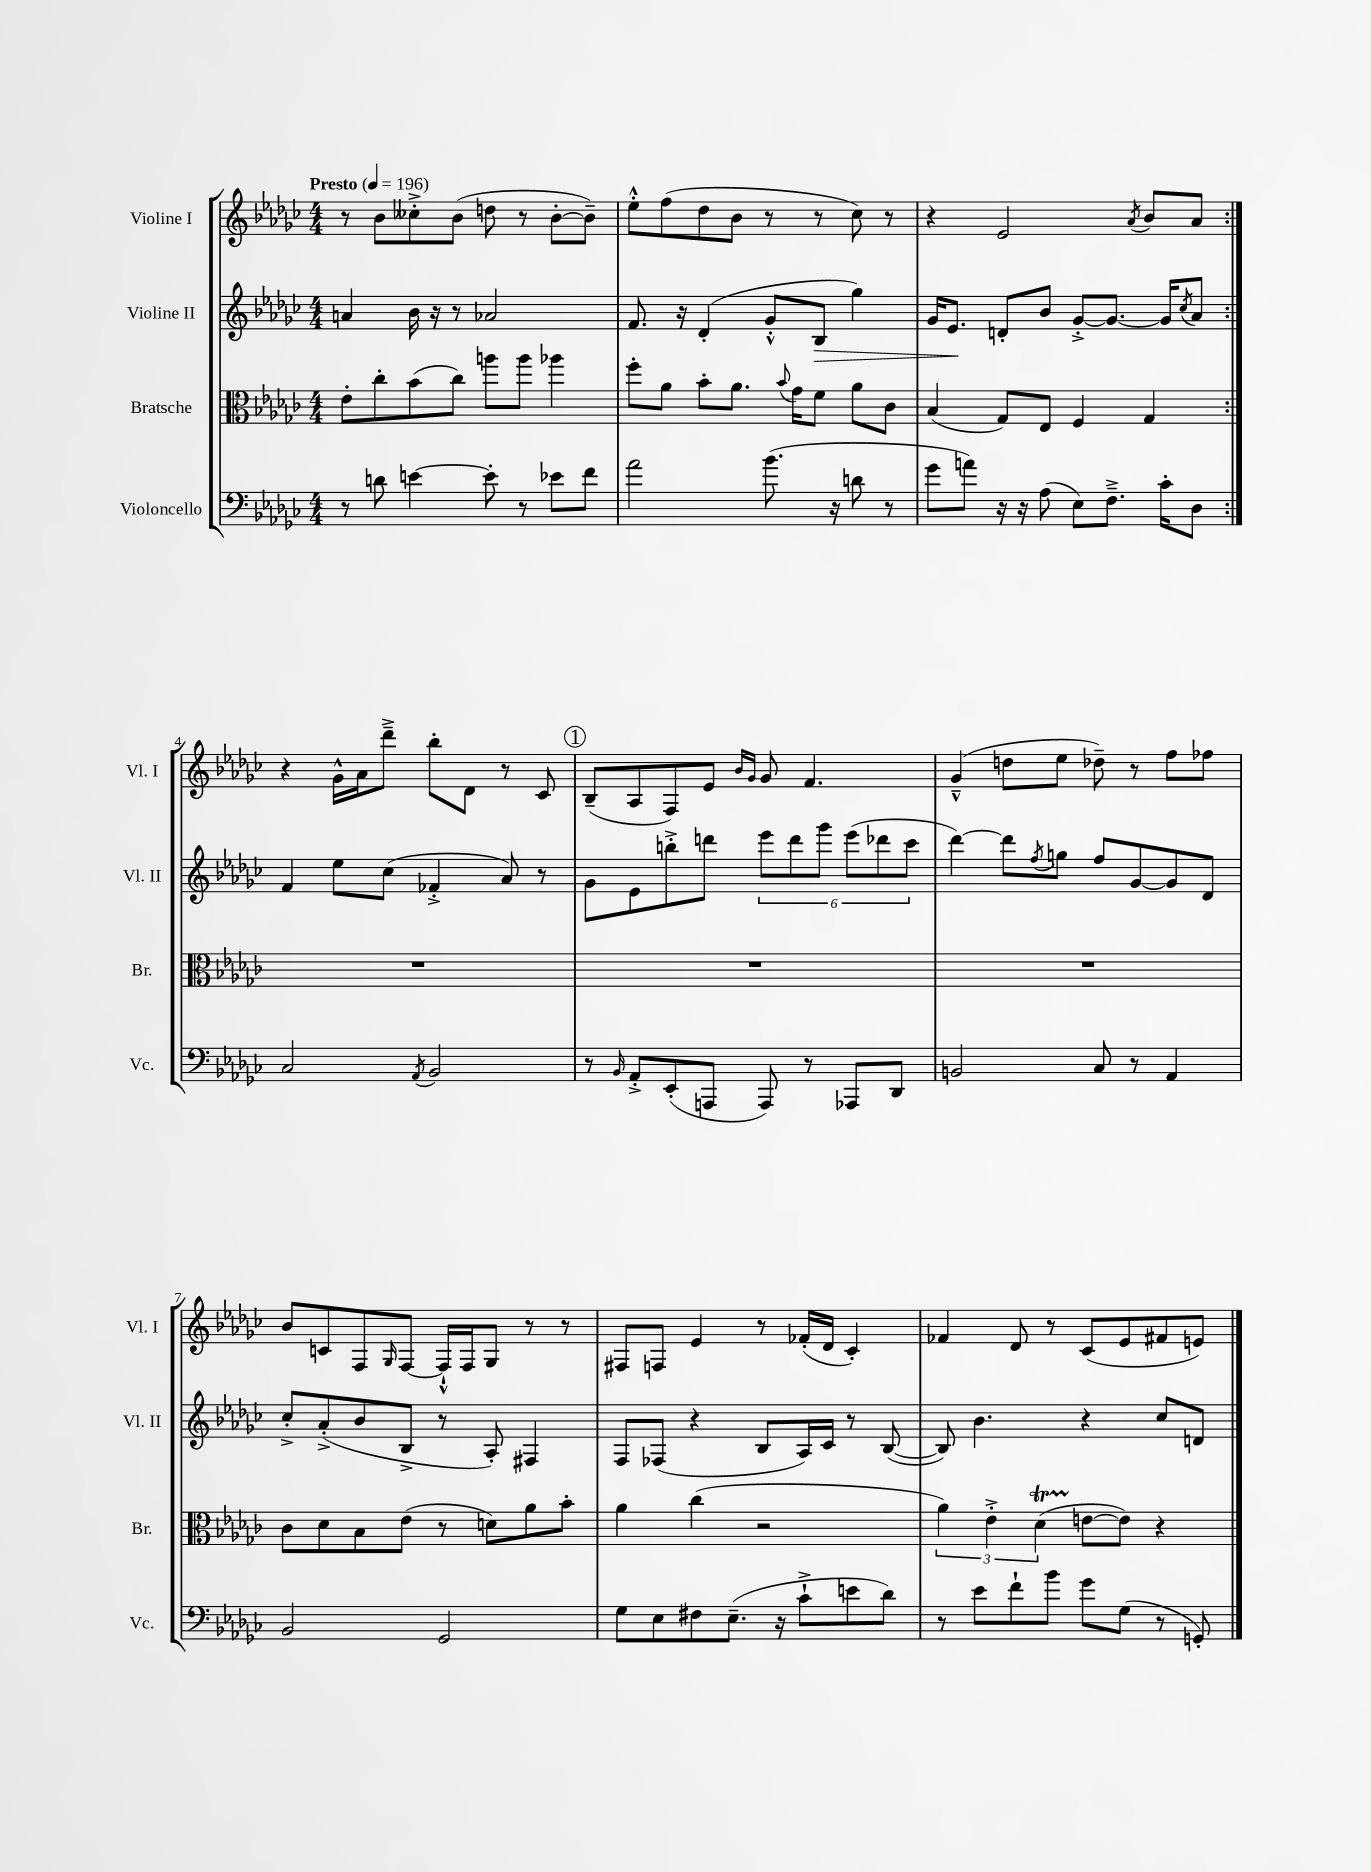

**kern	**kern	**kern	**kern
*staff4	*staff3	*staff2	*staff1
*clefF4	*clefC3	*clefG2	*clefG2
*k[b-e-a-d-g-c-]	*k[b-e-a-d-g-c-]	*k[b-e-a-d-g-c-]	*k[b-e-a-d-g-c-]
*M4/4	*M4/4	*M4/4	*M4/4
*MM196	*MM196	*MM196	*MM196
8r	8e-'	4a	8r
8d	8cc-'	.	8b-
[4e	(8b-	16b-	8cc--'^
.	.	16r	.
.	8cc-)	8r	(8b-
8e']	8aa	2a-	8dd
8r	8aa	.	8r
8e-	4aa-	.	[8b-'
8f	.	.	8b-~])
=	=	=	=
2a-	8ff'	8.f	8ee-'^^
.	8a-	.	(8ff
.	.	16r	.
.	8b-'	(4d-'	8dd-
.	8.a-	.	8b-
(8.b-	.	8g-'^^	8r
.	8qqb-	.	.
.	16g-	.	.
.	8f	8B-	8r
16r	.	.	.
8d	8a-	4gg-)	8cc-)
8r	8c-	.	8r
=	=	=	=
8g-	(4B-	16g-	4r
.	.	8.e-	.
8a)	.	.	.
16r	8G-)	8d'	2e-
16r	.	.	.
(8A-	8E-	8b-	.
8E-)	4F	[8g-'^	.
8.F~^	.	8.g-_	.
.	.	.	8qa-
.	4G-	.	8b-
16c-'	.	16g-]	.
.	.	8qcc-	.
8D-	.	8a-	8a-
=:|!	=:|!	=:|!	=:|!
2C-	1r	4f	4r
.	.	8ee-	16g-^^
.	.	.	16a-
.	.	(8cc-	8ddd-~^
8qAA-	.	.	.
2BB-	.	4f-'^	8bb-'
.	.	.	8d-
.	.	8a-)	8r
.	.	8r	8c-
=	=	=	=
8r	1r	8g-	(8B-~
16qqBB-	.	.	.
8AA-'^	.	8e-	8A-
(8EE-'	.	8bb'^	8F)
8AAA	.	8ddd	8e-
.	.	.	16qqb-
.	.	.	16qqg-
8AAA)	.	12eee-	8g-
.	.	12ddd	.
8r	.	.	4.f
.	.	12ggg-	.
8AAA-	.	(12eee-	.
.	.	12ddd-	.
8DD-	.	.	.
.	.	12ccc-	.
=	=	=	=
2BB	1r	[4ddd-)	(4g-~^^
.	.	8ddd-]	8dd
.	.	8qff	.
.	.	8gg	8ee-
8C-	.	8ff	8dd-~)
8r	.	[8g-	8r
4AA-	.	8g-]	8ff
.	.	8d-	8ff-
=	=	=	=
2BB-	8c-	8cc-'^	8b-
.	8d-	(8a-'^	8c
.	8B-	8b-	8F
.	.	.	16qqG-
.	(8e-	8B-^	[8F
2GG-	8r	8r	16F`^^]
.	.	.	16F
.	8d)	8A-')	8G-
.	8a-	4F#	8r
.	8b-'	.	8r
=	=	=	=
8G-	4a-	8F	8F#
8E-	.	(8F-	8F
8F#	(4cc-	4r	4e-
(8.E-~	.	.	.
.	2r	8B-	8r
16r	.	.	.
8c-`^	.	16A-)	(16f-'
.	.	16c-	16d-
8e	.	8r	4c-')
8d-)	.	([8B-	.
=	=	=	=
8r	6a-)	8B-])	4f-
8e-	.	4.b-	.
.	6e-'^	.	.
8f`	.	.	8d-
.	(6d-	.	.
8b-	.	.	8r
8g-	[8e	4r	(8c-
(8G-	8e])	.	8e-
8r	4r	8cc-	8f#
8GG')	.	8d	8e)
==	==	==	==
*-	*-	*-	*-
